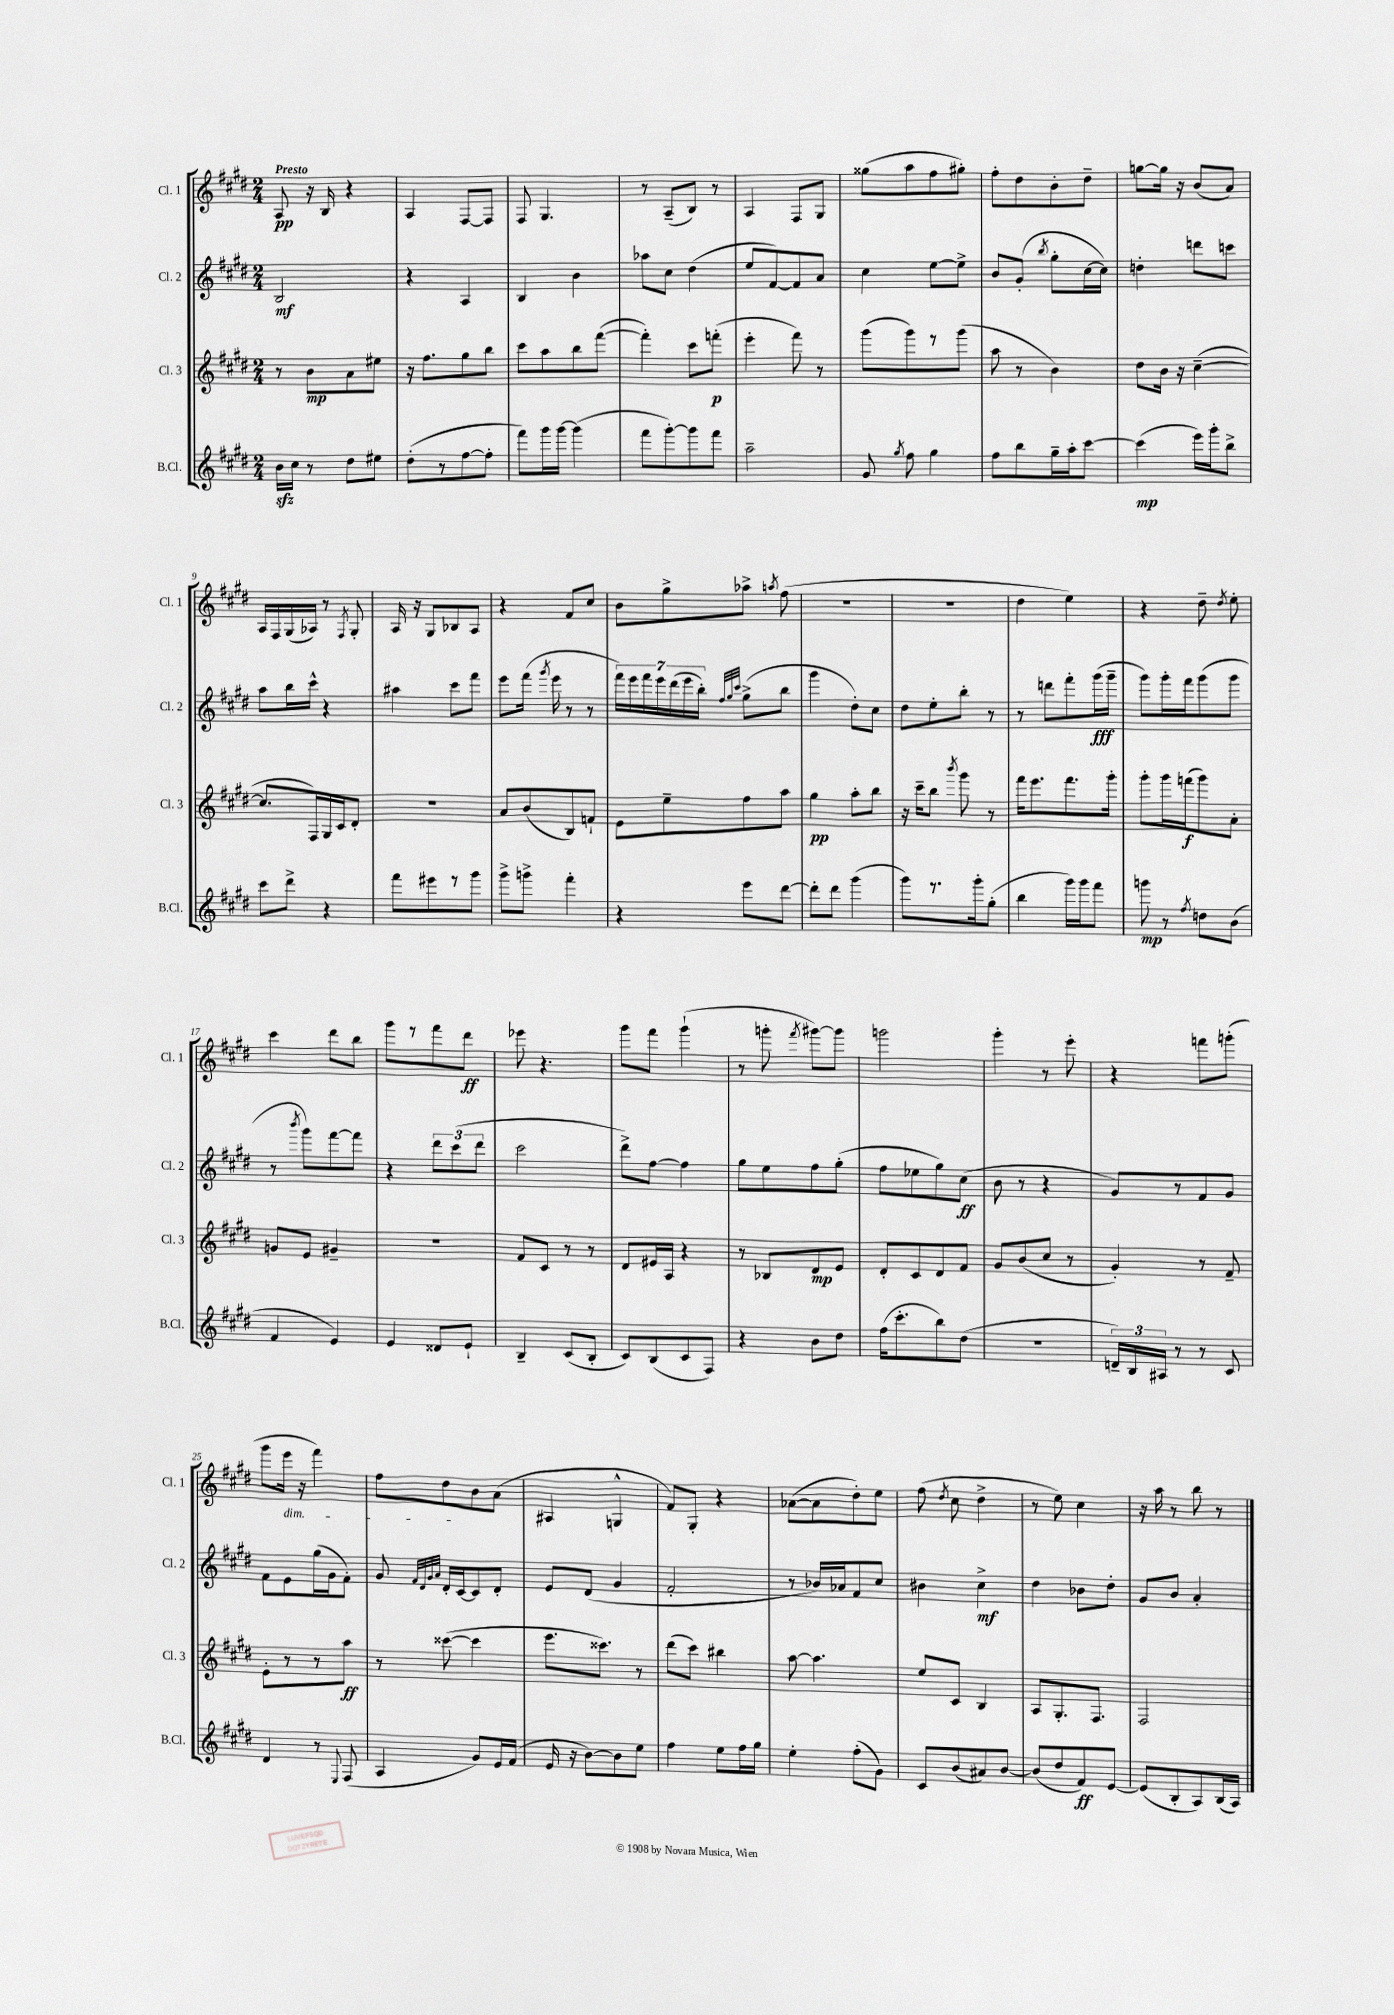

**kern	**kern	**kern	**kern
*staff4	*staff3	*staff2	*staff1
*clefG2	*clefG2	*clefG2	*clefG2
*k[f#c#g#d#]	*k[f#c#g#d#]	*k[f#c#g#d#]	*k[f#c#g#d#]
*M2/4	*M2/4	*M2/4	*M2/4
16b	8r	2B	8A
16cc#	.	.	.
8r	8b	.	16r
.	.	.	16B
8dd#	8a	.	4r
8ee#	8ee#	.	.
=	=	=	=
(8dd#'	16r	4r	4A
.	8.ff#	.	.
8r	.	.	.
[8ff#	8gg#	4A	[8F#
8ff#']	8bb	.	8F#]
=	=	=	=
8fff#)	8ccc#	4B	8F#
16ggg#	8aa	.	4.G#
[16ggg#	.	.	.
(4ggg#]	8bb	4b	.
.	([8fff#	.	.
=	=	=	=
8fff#	4fff#'])	8aa-	8r
[8ggg#')	.	8cc#	(8A~
8ggg#]	8ccc#	(4dd#	8B)
8fff#	(8fff'	.	8r
=	=	=	=
2aa~	4eee'	8ee	4A
.	.	[8f#)	.
.	8fff#)	8f#]	8F#
.	8r	8a	8G#
=	=	=	=
8g#	(8ggg#	4cc#	(8gg##
8qgg#	.	.	.
8ff#	8ggg#)	.	8aa
4gg#	8r	[8ee	8ff#
.	(8ggg#	8ee^]	8gg#')
=	=	=	=
8ff#	8aa	8b	8ff#'
8bb	8r	(8g#'	8dd#
.	.	8qbb	.
16gg#~	4b)	8gg#'	8b'
16aa'	.	.	.
[8ccc#	.	[16cc#	8dd#~
.	.	16cc#])	.
=	=	=	=
(4ccc#]	8dd#	4dd'	[8gg
.	16b	.	16gg]
.	16r	.	16r
16eee)	([4cc#~	8ddd	(8b
16ggg#'	.	.	.
8bb^	.	8ccc	8a)
=	=	=	=
8ccc#	8.cc#]	8aa	16A
.	.	.	16F#
8ddd#^	.	16bb	(16G#
.	16F#)	16ccc#^^	16A-)
4r	16G#	4r	8r
.	16c#	.	.
.	.	.	8qF#
.	8d#'	.	8G#'
=	=	=	=
8fff#	2r	4aa#	16A
.	.	.	16r
8eee#	.	.	8G#
8r	.	8ccc#	8B-
8ggg#	.	8fff#	8A
=	=	=	=
8ggg#^	8a	8eee	4r
8ggg^	(8b	(16fff#	.
.	.	8qggg#	.
.	.	16eee	.
4fff#'	8B)	8r	8f#
.	8f`	8r	8cc#
=	=	=	=
4r	8e	28fff#)	8b
.	.	28eee	.
.	.	28fff#	.
.	.	28eee	.
.	8ee~	.	8gg#^
.	.	(28ddd#	.
.	.	28eee	.
.	.	28bb')	.
.	.	32qqff#	.
.	.	32qqgg#	.
.	.	32qqccc#	.
8eee	8ff#	(8gg#^	8aa-^
.	.	.	8qaa
[8ddd#	8aa	8bb	(8ff#
=	=	=	=
8ddd#']	4gg#	4ggg#	2r
8ddd#	.	.	.
(4ggg#	8aa'	8dd#')	.
.	8bb	8cc#	.
=	=	=	=
8ggg#)	16r	8dd#	2r
.	16ccc#~	.	.
8.r	8bb	8ee'	.
.	8qbbb	.	.
.	8ggg#	8bb'	.
16ggg#'	.	.	.
(8gg#'	8r	8r	.
=	=	=	=
4bb	16fff#	8r	4dd#
.	8.eee	.	.
.	.	8ddd	.
16ggg#)	8.fff#	8fff#'	4ee)
16ggg#	.	.	.
8fff#	.	(16ggg#	.
.	16ggg#'	16ggg#~	.
=	=	=	=
8ggg	8ggg#'	8ggg#)	4r
8r	16ggg#	16ggg#'	.
.	(16fff	16fff#	.
8qff#	.	.	.
8dd	8ggg#)	(8ggg#	8dd#~
.	.	.	8qdd#
(8b	8a'	8ggg#	8ee'
=	=	=	=
4f#	8g	8r	4ccc#
.	.	8qbbb	.
.	8e	8ggg#)	.
4e)	4g#~	[8fff#	8ddd#
.	.	8fff#]	8bb
=	=	=	=
4e	2r	4r	8ggg#
.	.	.	8r
8d##	.	12ddd#	8fff#
.	.	(12ccc#	.
8e`	.	.	8ddd#
.	.	12ddd#	.
=	=	=	=
4B~	8f#	2ccc#	8eee-
.	8c#	.	4.r
(8c#	8r	.	.
8B'	8r	.	.
=	=	=	=
8c#)	8d#	8ddd#^)	8ggg#
(8B	16e#	[8ff#	8fff#
.	16A	.	.
8c#	4r	4ff#]	(4ggg#`
8F#)	.	.	.
=	=	=	=
4r	8r	8gg#	8r
.	8B-	8ee	8ggg'
.	.	.	8qfff#
8b	8d#	8ff#	[8ggg#)
8dd#	8e	(8gg#'	8ggg#]
=	=	=	=
(16ff#	8d#'	8ff#	2ggg
8.ccc#'	.	.	.
.	8c#	8ee-	.
8bb)	8d#	8gg#)	.
(8dd#	8f#	(8cc#	.
=	=	=	=
2r	8g#	8b	4ggg#'
.	(8b	8r	.
.	8cc#	4r	8r
.	8r	.	8eee'
=	=	=	=
24d~)	4g#')	8g#)	4r
24B	.	.	.
24A#	.	.	.
8r	.	8r	.
8r	8r	8f#	8fff
8c#	8f#~	8g#	(8ggg'
=	=	=	=
4d#	8e'	8f#	8ggg#
.	8r	8e	16eee
.	.	.	16r
8r	8r	(16gg#	4fff#)
.	.	16g#	.
8qqE	.	.	.
(8F#	8aa	8f#')	.
=	=	=	=
4A	8r	8g#	8ff#
.	.	32qqf#	.
.	.	32qqd#	.
.	.	32qqg#	.
.	.	32qqa	.
.	([8ccc##	16d#'	8dd#
.	.	[16c#	.
8g#)	4ccc##]	8c#]	8b
16e	.	8d#'	(8a
(16f#	.	.	.
=	=	=	=
16e	8.eee	8e	4A#
16r	.	.	.
[8b)	.	(8d#	.
.	8.ccc##)	.	.
8b]	.	4g#	4G^^
8ee	8r	.	.
=	=	=	=
4ff#	(8ddd#	2f#'	8f#)
.	8ccc#)	.	8G#'
8ee	4bb#	.	4r
16ff#	.	.	.
16gg#	.	.	.
=	=	=	=
4ee'	[8aa	8r	([8a-
.	4.aa]	16b-)	8a-]
.	.	16a-	.
(8ff#'	.	8f#	8dd#')
8g#)	.	8cc#	8ee
=	=	=	=
8c#	8ee	4b#	(8ff#
.	.	.	8qdd#
(8b	8c#	.	8cc#
8a#)	4B	4cc#^	4dd#^
[8b	.	.	.
=	=	=	=
(8b]	8A	4dd#	8r
8dd#	8.G#'	.	8ee)
8f#)	.	8b-	4cc#
.	8.F#	.	.
[8e	.	8dd#'	.
=	=	=	=
(8e]	2F#	8g#	16r
.	.	.	16aa
8B'	.	8b	8r
8A)	.	4a'	8bb
(16B	.	.	8r
16A)	.	.	.
==	==	==	==
*-	*-	*-	*-
